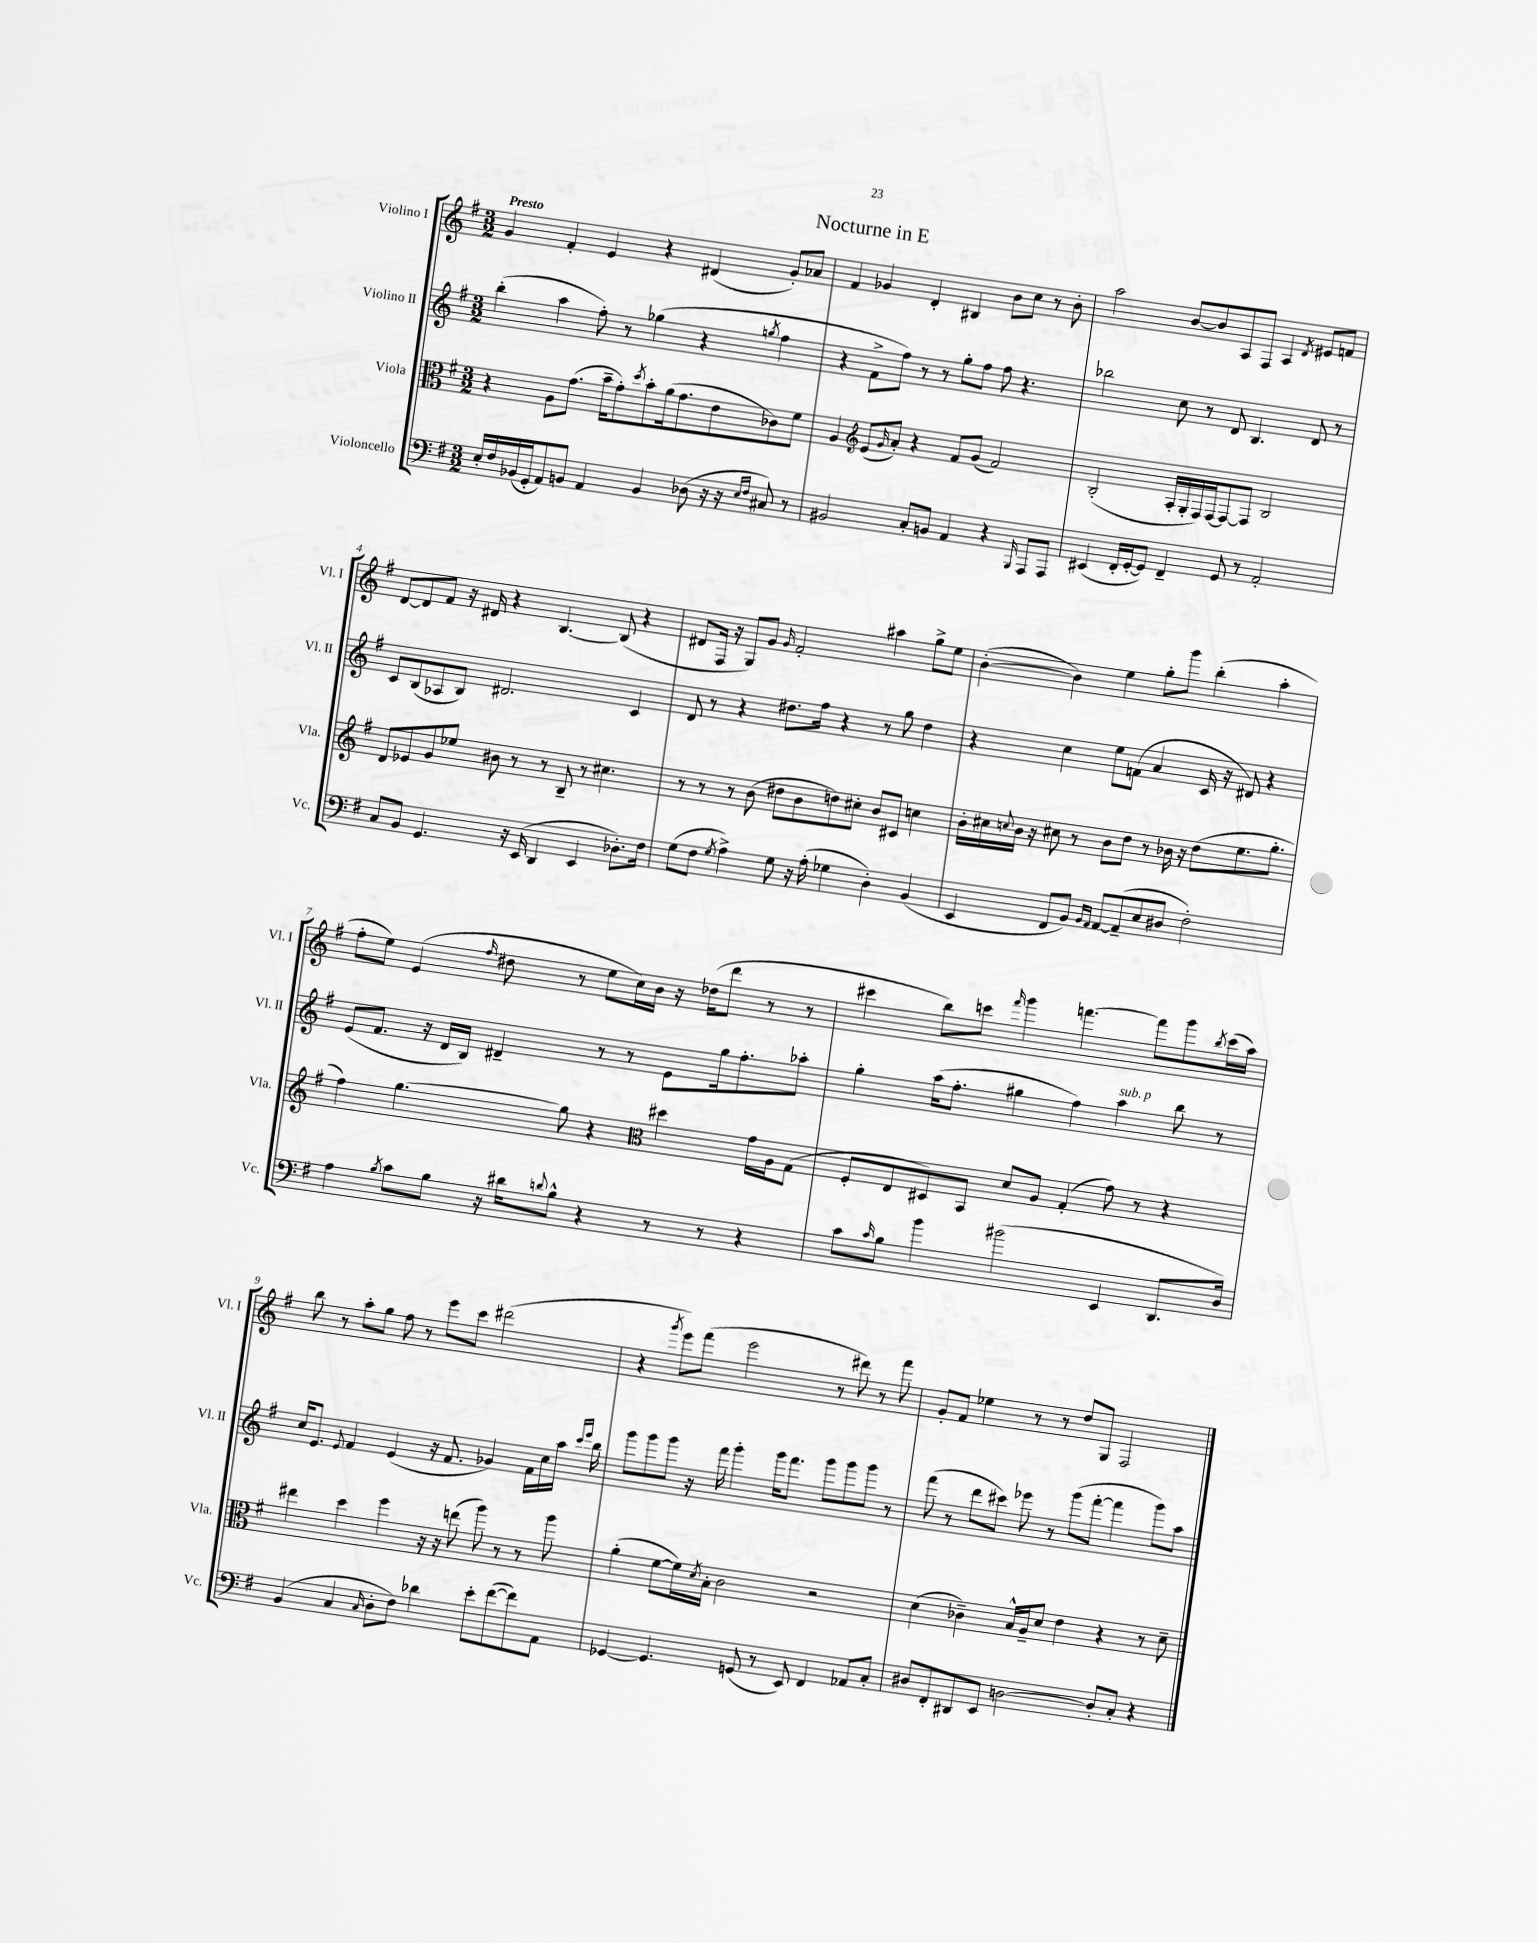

**kern	**kern	**kern	**kern
*staff4	*staff3	*staff2	*staff1
*clefF4	*clefC3	*clefG2	*clefG2
*k[f#]	*k[f#]	*k[f#]	*k[f#]
*M3/2	*M3/2	*M3/2	*M3/2
16E'/LL	4r	(4bb'\	4g/
16F#/	.	.	.
(16BB-/	.	.	.
16GG'/J	.	.	.
8AA/)	8A\L	4aa\	4f#'/
8BB/J	(8.g\J	.	.
4AA/	.	8ff#'\)	4e/
.	16b~\LK	.	.
.	8g'\)	8r	.
.	8qdd/	.	.
4BB/	8b'\	(4gg-\	4r
.	(16a\k	.	.
.	8.g\	.	.
(8D-\	.	4r	(4d#/
16r	8e\	.	.
16r	.	.	.
16qqE/LL	.	.	.
16qqF#/JJ	.	8qgg/	.
8C#/)	8c-\)	4ff#\	8g'/L)
8r	8f#\J	.	8a-/J
=	=	=	=
2BB#/	4A/	4r	4f#/
*	*clefG2	*	*
.	(8e/L	8f#^\L	4g-/
.	16qqg/	.	.
.	8a'/J)	8ff#\J)	.
8C'/L	4r	8r	4d'/
8BB/J	.	8r	.
4AA/	8f#/L	8gg'\L	4B#/
.	(8g/J	8ff#\J	.
4r	2f#/)	8ff#\	8b\L
.	.	4.r	8cc\J
16qqBBB/	.	.	.
8AAA/L	.	.	8r
8AAA/J	.	.	8b'\
=	=	=	=
(4EE#/	(2B'/	2bb-\	2aa\
16FF#'/LL	.	.	.
[16GG'/J	.	.	.
8GG/]J)	.	.	.
4FF#~/	16A'/LL	8cc\	[8b/L
.	16G'/	.	.
.	16F#/)	8r	8b/]
.	[16F#/J	.	.
8GG/	8F#/_	8d/	8A/
8r	8F#/]J	4.B/	8F#/J
2AA'/	2B/	.	4A/
.	.	.	8qd/
.	.	8d/	8e#/L
.	.	8r	8f/J
=	=	=	=
8C/L	8d/L	8c/L	[8d/L
8BB/J	8e-/	(8B/	8d/]
4.GG/	8g/	8A-/	8f#/J
.	8ee-/J	8B/J)	16r
.	.	.	16d#/
.	8b#\	2.d#/	4r
16r	8r	.	.
(16EE/	.	.	.
4DD/	8r	.	[4.B/
.	8B~/	.	.
4EE/	8r	.	.
.	4.cc#\	.	(8B/]
8.D-'\L)	.	4c/	4r
16F#\Jk	.	.	.
=	=	=	=
(8G\L	8r	8d/	8d#/L
8F#\J	8r	8r	16F#/Jk
.	.	.	16r
8qG/	.	.	.
4A^\)	8r	4r	8G/L)
.	(8b\	.	8g/J
.	.	.	16qqg/
8G\	8dd#\L	8.dd#\L	2f#'/
16r	8b\	.	.
(16A'\	.	16ff#\Jk	.
4G-\	8dd\)	4r	.
.	8cc#'\J	.	.
4D'\)	8b/L	8r	4aa#\
.	8c#/J	8gg\	.
(4BB/	4cc\	4dd#\	8gg^\L
.	.	.	8ee\J
=	=	=	=
4EE/	16b'\LL	4r	([4b'\
.	16cc#\	.	.
.	8qqcc/	.	.
.	16b\JJ	.	.
.	16r	.	.
8FF#/L	8cc#\	4cc\	4b\])
8BB/J)	8r	.	.
16qqBB/LL	.	.	.
16qqAA/JJ	.	.	.
[8AA/L	8b\L	8ee\L	4ee\
(8AA~/]	8dd\J	(8f\J	.
8E/	8r	4a/	8gg'\L
8D#/J	16b-\	.	8ggg\J
.	16r	.	.
2F#'\)	(8dd\L	16c/	(4bb'\
.	.	16r	.
.	8.ee\	8d#/)	.
.	.	4r	4aa'\
.	8.gg'\J	.	.
=	=	=	=
4A\	4ff#\)	(8e/L	8ff#'\L
.	.	8.f#/J	8ee\J)
8qB/	.	.	.
8c\L	[4.gg\	.	(4e/
.	.	16r	.
8B\J	.	16d/LL	.
.	.	16B/JJ)	.
.	.	.	16qqff#/
16r	.	4d#~/	8dd#\
16d#\LK	.	.	.
8qqd/	.	.	.
8B^^\J	8gg\]	.	8r
4r	4r	8r	8ee\L
.	.	8r	16cc\L)
.	.	.	16b\JJ
*	*clefC3	*	*
8r	4dd#\	8e\L	16r
.	.	.	(16dd-\LK
8r	.	16gg\k	8ddd\J
.	.	8.ff#'\	.
4r	16g\LL	.	8r
.	16A\J	.	.
.	(8G\J	8aa-'\J	8r
=	=	=	=
8c\L	8F#'/L	4gg'\	4ccc#\
16qqc/	.	.	.
8B\J	8E/	.	.
4b\	8D#/)	(16aa\LK	8bb\L)
.	.	8.ff#'\J	.
.	8BB/J	.	8ccc\J
.	.	.	16qqfff#/
(2b#\	8d/L	4gg#\	4ggg\
.	8A/J	.	.
.	(4G'/	4ff#\)	[4.fff\
4EE/	8g\)	4aa\	.
.	8r	.	8fff\]L
8.DD/L	4r	8bb\	8ggg\
.	.	.	8qbb/
.	.	8r	(16ccc\L
16D/Jk)	.	.	16aa\JJ)
=	=	=	=
(4BB/	4ee#\	16cc/LK	8bb\
.	.	8.e/J	.
.	.	.	8r
.	.	8qqe/	.
4C/	4dd\	4f#/	8aa'\L
.	.	.	8gg\J
16qqC/	.	.	.
8D'\L	4ff#\	(4e/	8ff#\
8F#\J)	.	.	8r
4d-\	16r	16r	8eee\L
.	16r	8.f#/	.
.	(8ee\	.	8ccc\J
8e'\L	8aa\)	4g-/)	(2ddd#\
([8f#\	8r	.	.
8f#\])	8r	16f#\LL	.
.	.	16cc\	.
8AA\J	8aa\	16aa\JJ	.
.	.	16qqccc/LL	.
.	.	16qqeee/JJ	.
.	.	16bb\	.
=	=	=	=
[4GG-/	(4a'\	8ggg\L	4r
.	.	8ggg\	.
.	.	.	8qggg/
4.GG-/]	[8f#\L	8ggg\J	8eee\L)
.	16f#\]L)	16r	(8fff#\J
.	8qd/	.	.
.	16B'\JJ	16fff#\	.
.	2c\	4ggg'\	2eee\
(8GG/	.	.	.
8r	.	16ggg\LK	.
.	.	8.fff#\J	.
8EE/)	.	.	.
4FF#/	2r	8ggg\L	8r
.	.	8ggg\	8ddd#\)
8AA-/L	.	8ggg\J	8r
8C'/J	.	8r	8fff#\
=	=	=	=
8D#/L	(4d\	(8fff#\	8g'/L
8FF#'/	.	8r	8f#/J
8DD#/	4c-~\)	8ddd\L	4ee-\
8EE/J	.	8ccc#\J)	.
[2D\	16B^^/LL	8eee-\	8r
.	16A~/J	.	.
.	8d/J	8r	8r
.	4e\	(8ggg\L	8dd/L
.	.	[8fff#'\J	8G/J
8D'/]L	4r	4fff#\]	2F#/
8C'/J	.	.	.
4r	8r	8ggg\L)	.
.	8d~\	8aa\J	.
==	==	==	==
*-	*-	*-	*-
